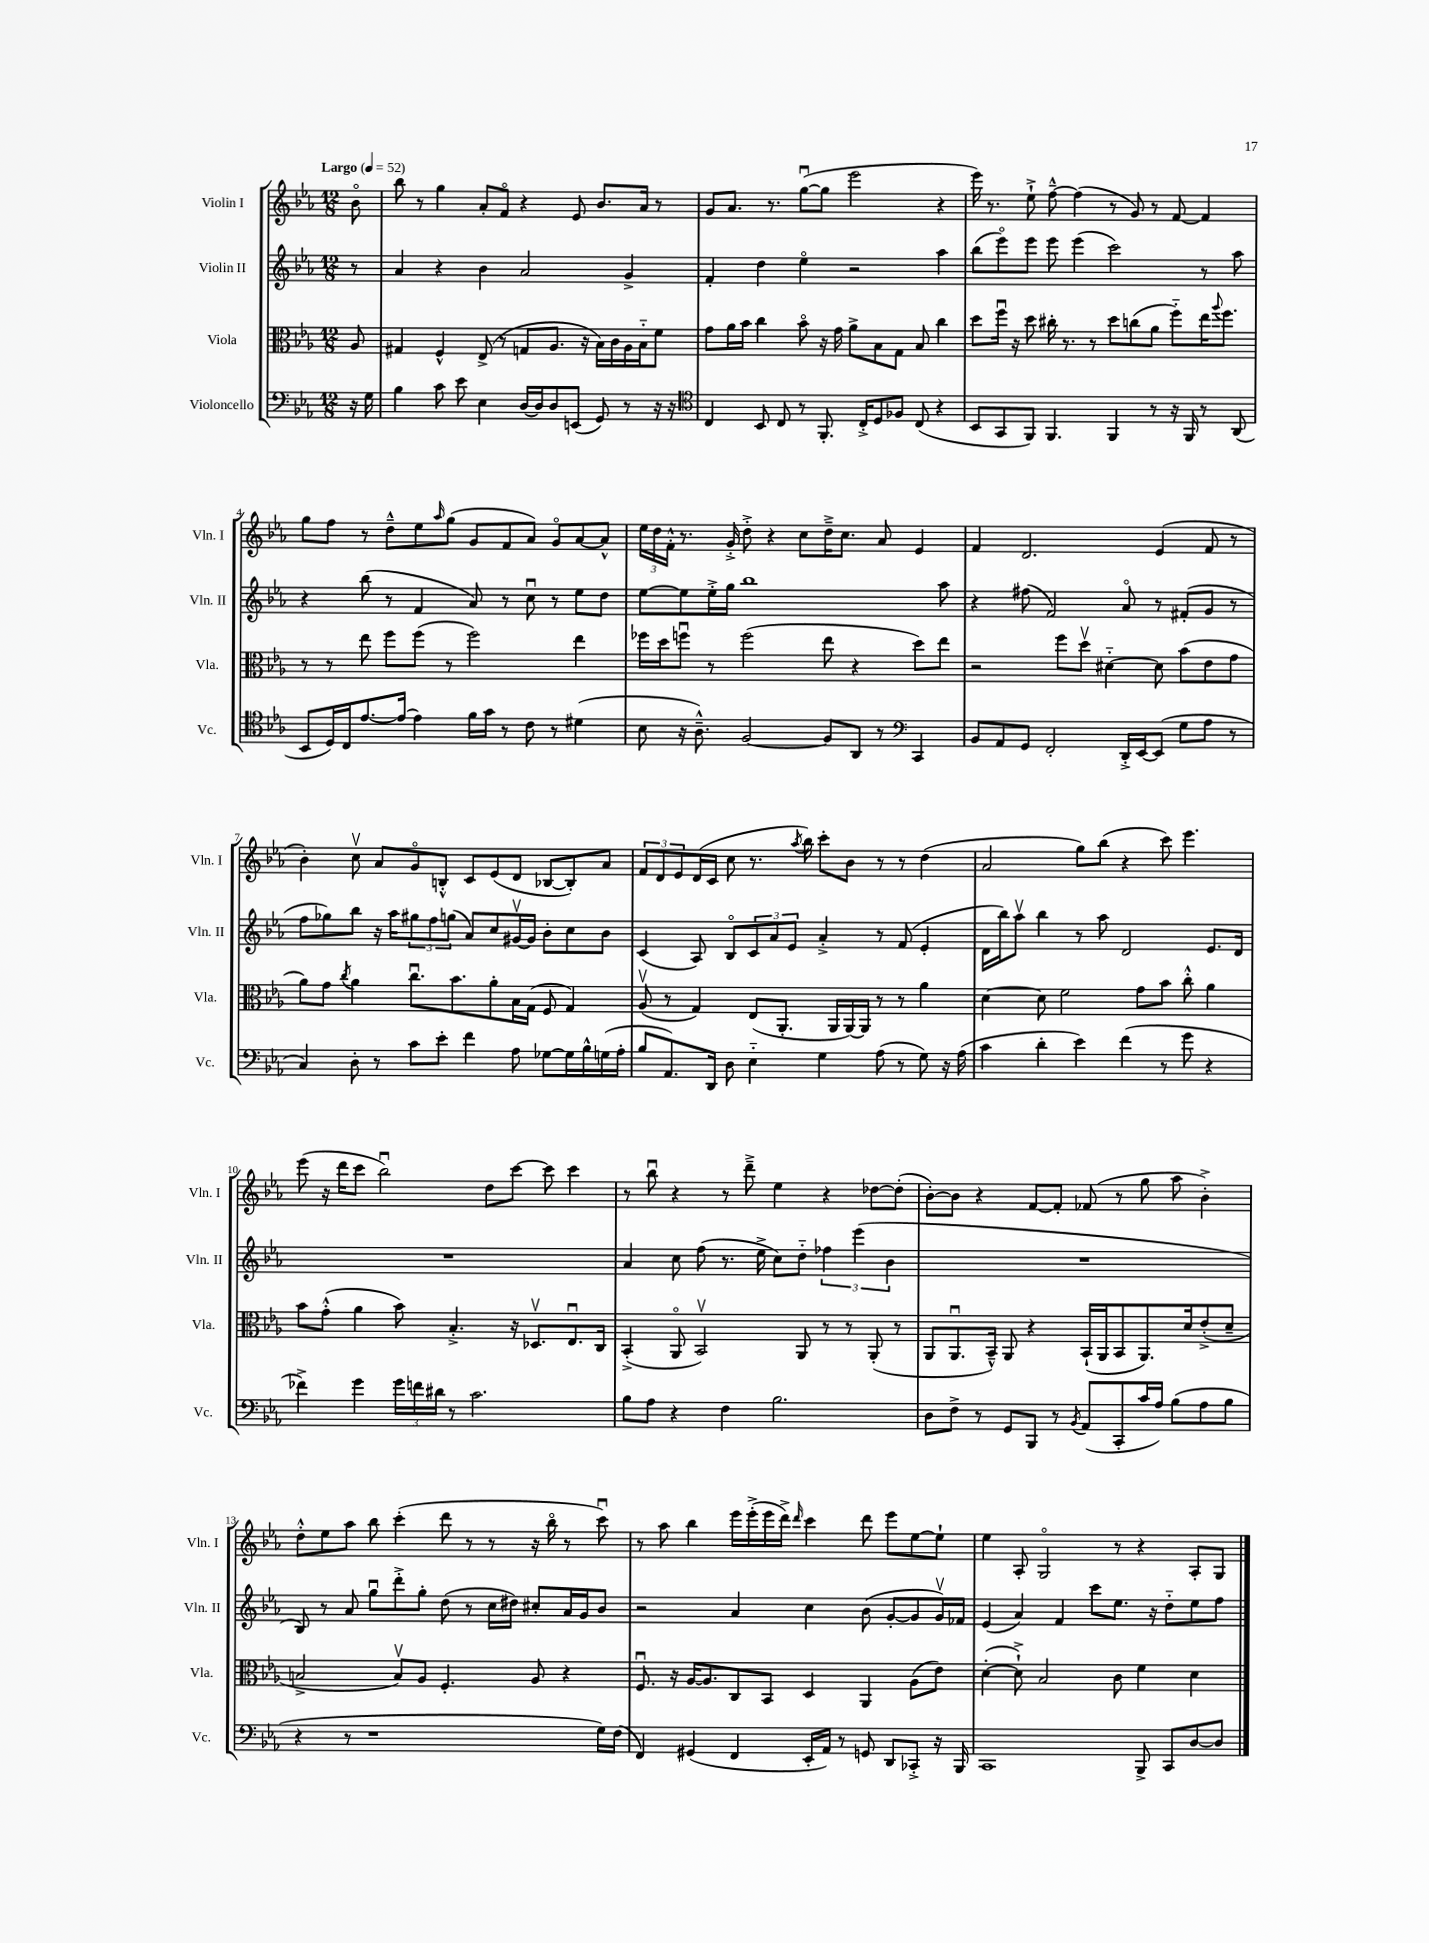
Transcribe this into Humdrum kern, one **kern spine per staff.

**kern	**kern	**kern	**kern
*part4	*part3	*part2	*part1
*staff4	*staff3	*staff2	*staff1
*I"Violoncello	*I"Viola	*I"Violin II	*I"Violin I
*I'Vc.	*I'Vla.	*I'Vln. II	*I'Vln. I
*clefF4	*clefC3	*clefG2	*clefG2
*k[b-e-a-]	*k[b-e-a-]	*k[b-e-a-]	*k[b-e-a-]
*M12/8	*M12/8	*M12/8	*M12/8
*MM52	*MM52	*MM52	*MM52
=	=	=	=
!	!	!	!LO:TX:a:B:t=Largo
16r	8A-/	8r	8b-\
16G\	.	.	.
=1	=1	=1	=1
4B-\	4G#X/	4a-/	8bb-\
.	.	.	8r
8c\	4F^^/	4r	4gg\
8e-\	.	.	.
4E-\	(8E-^/	4b-\	8a-'/L
.	8r	.	8f/J
[16D/LL	8Gn/L	2a-/	4r
16D/J]	.	.	.
8D/	8.A-/J	.	.
(8EEn/J	.	.	8e-/
.	16r	.	.
8GG/)	16B-\LL)	.	8.b-/L
.	16c\	.	.
8r	16A-\	4g^/	.
.	16B-\J	.	16a-/Jk
16r	8f\J	.	8r
16r	.	.	.
=2	=2	=2	=2
*clefC4	*	*	*
4C/	8g\L	4f'/	8g/L
.	16a-\L	.	8.a-/J
.	16b-\JJ	.	.
8BB-/	4cc\	4dd\	.
.	.	.	8.r
8C/	.	.	.
8r	8b-\	4ee-\	([8ggu\L
8.FF'/	16r	.	8gg\J]
.	16g\	.	.
.	8a-^\L	2r	2eee-\
16C'^/KL	.	.	.
8D/	8B-\	.	.
8F-X/J	8G\J	.	.
(8C/	8B-/	.	.
4r	4cc\	4aa-\	4r
=3	=3	=3	=3
8BB-/L	8dd\L	(8bb-\L	16eee-\)
.	.	.	8.r
8GG/	16ffu\Jk	8eee-\)	.
.	16r	.	.
8FF/J)	8dd\	8eee-\J	8ee-`^\
4.FF/	16cc#X'\	8eee-\	[8ff~^^\
.	8.r	.	.
.	.	(4eee-\	(4ff\]
.	8r	.	.
4FF/	8dd\L	2ccc\)	8r
.	(8ccn\	.	8g/)
8r	8a-\J	.	8r
16r	8ff\L)	.	[8f/
16FF/	.	.	.
8r	16ee-\K	8r	4f/]
.	8qqaa-/	.	.
.	8.ff\J	.	.
(8AA-/	.	8aa-\	.
!!LO:LB:g=z
=4	=4	=4	=4
8BB-/L	8r	4r	8gg\L
16D/L)	8r	.	8ff\J
16C/J	.	.	.
[8.e-/	8ee-\	(8bb-\	8r
.	8ff\L	8r	8dd~^^\L
(16e-/Jk]	.	.	.
4e-\)	(8ff\J	4f/	8ee-\
.	.	.	16qqaa-/
.	8r	.	(8gg\J
16f\LL	2ff\)	8a-/)	8g/L
16g\JJ	.	.	.
8r	.	8r	8f/
8c\	.	8ccu\	8a-/J)
8r	.	8r	8g/L
(4d#X\	4ee-\	8ee-\L	[8a-/
.	.	8dd\J	8a-^^/J]
=5	=5	=5	=5
8B-\	16ff-X\LL	[8ee-\L	24ee-\LL
.	.	.	24dd\
.	16dd\J	.	.
.	.	.	24f'^^\JJ
16r	8ffnu\J	8ee-\]	8.r
8.A-~^^\)	.	.	.
.	8r	16ee-'^\L	.
.	.	16gg\JJ	16g'^/
[2F/	(2ff\	1bb-	8dd'^\
.	.	.	4r
.	.	.	8cc\L
8F/L]	8ee-\	.	16dd~^\K
.	.	.	8.cc\J
8AA-/J	4r	.	.
8r	.	.	8a-/
*clefF4	*	*	*
4CC/	8dd\L)	.	4e-/
.	8ee-\J	8aa-\	.
=6	=6	=6	=6
8BB-/L	2r	4r	4f/
8AA-/	.	.	.
8GG/J	.	(8ff#X\	2.d/
2FF'/	.	2f/)	.
.	8ff\L	.	.
.	8ddv\J	.	.
.	[4d#X\	.	.
16DD'^/LL	.	8a-/	.
[16EE-/J	.	.	.
(8EE-/J]	8d#\]	8r	(4e-/
8G\L	(8b-\L	(8f#X'/L	.
8A-\J	8e-\	8g/J	8f/
8r	8g\J	8r	8r
!!LO:LB:g=z
=7	=7	=7	=7
4C/)	8a-\L)	8ff\L	4b-'\)
.	8g\J	8gg-X\)	.
.	8qcc/	.	.
8D'\	4a-\	8bb-\J	8ccv\
8r	.	16r	8a-/L
.	.	16aa-\KL	.
8c\L	8.ccu\L	12gg#X\	8g/
.	.	12ff\	.
8e-'\J	.	.	8Bn'^^/J
.	.	(12ggn\J	.
.	8.b-\	.	.
4f\	.	8a-/L)	8c/L
.	8a-'\	8cc/	(8e-/
8A-\	16B-\L	[16g#Xv/L	8d/J
.	(16G\JJ	16g#/JJ]	.
[8G-X\L	8F/	8b-'\L	[8B-X/L
16G-\L]	4G/)	8cc\	8B-'/])
16B-^^\	.	.	.
(16Gn\	.	8b-\J	8a-/J
16A-'\JJ	.	.	.
=8	=8	=8	=8
8B-/L	(8A-v/	(4c/	12f/L
.	.	.	12d/
8.AA-/)	8r	.	.
.	.	.	12e-/
.	4G/)	8A-/)	(16d/L
16DD/Jk	.	.	16c/JJ
8D\	.	8B-/L	8cc\
4E-\	(8E-/L	12c/	8.r
.	.	12a-/	.
.	8.AA-'/J	.	.
.	.	12e-/J	.
.	.	.	8qaa-/
.	.	.	16bb-\)
4G\	.	4a-'^/	8ccc'\L
.	16AA-/LL	.	.
.	[16AA-/)	.	8b-\J
.	16AA-/JJ]	.	.
(8A-\	8r	8r	8r
8r	8r	(8f/	8r
8G\)	4a-\	4e-'/	(4dd\
16r	.	.	.
(16A-\	.	.	.
=9	=9	=9	=9
4c\	[4d\	16d\LL	2a-/
.	.	16bb-\J)	.
.	.	8aa-v\J	.
4d'\	8d\]	4bb-\	.
.	2f\	.	.
4e-\)	.	8r	8gg\L)
.	.	8aa-\	(8bb-\J
(4f\	.	2d/	4r
.	8g\L	.	.
8r	8b-\J	.	8ccc\)
8g\	8cc'^^\	.	4.eee-\
4r	4a-\	8.e-/L	.
.	.	16d/Jk	.
!!LO:LB:g=z
=10	=10	=10	=10
4f-X^\)	8b-\L	1.r	(8eee-\
.	(8g'^^\J	.	16r
.	.	.	16ddd\KL
4g\	4a-\	.	8ccc\J
.	.	.	2bb-u\)
24g\LL	8b-\)	.	.
24fn\	.	.	.
24d#X\JJ	.	.	.
8r	4.B-'^/	.	.
2.c\	.	.	.
.	.	.	8dd\L
.	16r	.	[8ccc\J
.	8.D-Xv/L	.	.
.	.	.	8ccc\]
.	8.E-u/	.	4ccc\
.	16C/Jk	.	.
=11	=11	=11	=11
8B-\L	(4BB-'^/	4a-/	8r
8A-\J	.	.	8bb-u\
4r	8AA-/	8cc\	4r
.	2BB-v/)	(8ff\	.
4F\	.	8.r	8r
.	.	.	8ddd~^\
.	.	16ee-^\	.
2.B-\	.	8cc\L)	4ee-\
.	8AA-/	8dd\J	.
.	8r	6ff-X\	4r
.	8r	.	.
.	.	(6eee-\	.
.	(8AA-'/	.	[8dd-X\L
.	.	6b-\	.
.	8r	.	(8dd-'\J]
=12	=12	=12	=12
8D\L	8AA-/L	1.r	[8b-'\L)
8F^\J	8.AA-u/	.	8b-\J]
8r	.	.	4r
.	16BB-~^^/Jk)	.	.
8GG/L	8AA-/	.	.
8BBB-/J	4r	.	[8f/L
8r	.	.	8f'/J]
8qBB-/	.	.	.
(8AA-/L	(16BB-`/LL	.	(8f-X/
.	16AA-/J	.	.
8CC'/	8BB-/	.	8r
16c/L	8.AA-/)	.	8gg\
16A-/JJ)	.	.	.
(8B-\L	.	.	8aa-\
.	16d/k	.	.
8A-\	(8e-'^/	.	4b-'^\)
8B-\J	8d~/J	.	.
!!LO:LB:g=z
=13	=13	=13	=13
4r	2Bn^/	8B-/)	8dd'^^\L
.	.	8r	8ee-\
8r	.	8a-/	8aa-\J
1r	.	8ggu\L	8bb-\
.	8Bv/L)	8ddd'^\	(4ccc'\
.	8A-/J	8gg'\J	.
.	4.F'/	(8dd\	8ddd\
.	.	8r	8r
.	.	16cc\LL	8r
.	.	16dd#X\JJ)	.
.	8A-/	8cc#X'/L	16r
.	.	.	16bb-\
.	4r	16a-/L	8r
.	.	16g/J	.
16G\LL)	.	8b-/J	8cccu\)
(16F\JJ	.	.	.
=14	=14	=14	=14
4FF/)	8.Fu/	2r	8r
.	.	.	8aa-\
.	16r	.	.
(4GG#X/	[16A-/KL	.	4bb-\
.	8.A-/]	.	.
4FF/	8C/	4a-/	16eee-\LL
.	.	.	(16eee-'^\
.	8BB-/J	.	16eee-\
.	.	.	16ddd^\JJ)
.	.	.	16qqddd/
16EE-'/LL	4D/	4cc\	4ccc\
16AA-/JJ)	.	.	.
8r	.	.	.
8GGn/	4AA-/	(8b-\	8ddd\
8DD/L	.	[8g'/L	8eee-\L
8CC-X'^/J	(8A-\L	8g/]	[8ee-\
16r	8e-\J)	16gv/L)	8ee-`\J]
16BBB-/	.	16f-X/JJ	.
=15	=15	=15	=15
1CC	([4d'\	(4e-/	4ee-\
.	8d`^\])	4a-/)	8A-'/
.	2B-/	.	2G/
.	.	4f/	.
.	.	8ccc\L	.
.	8c\	8.ee-\J	8r
8BBB-^/	4f\	.	4r
.	.	16r	.
8CC/L	.	8dd\L	.
[8D/	4d\	8ee-\	8A-'/L
8D/J]	.	8ff\J	8G/J
==	==	==	==
*-	*-	*-	*-
